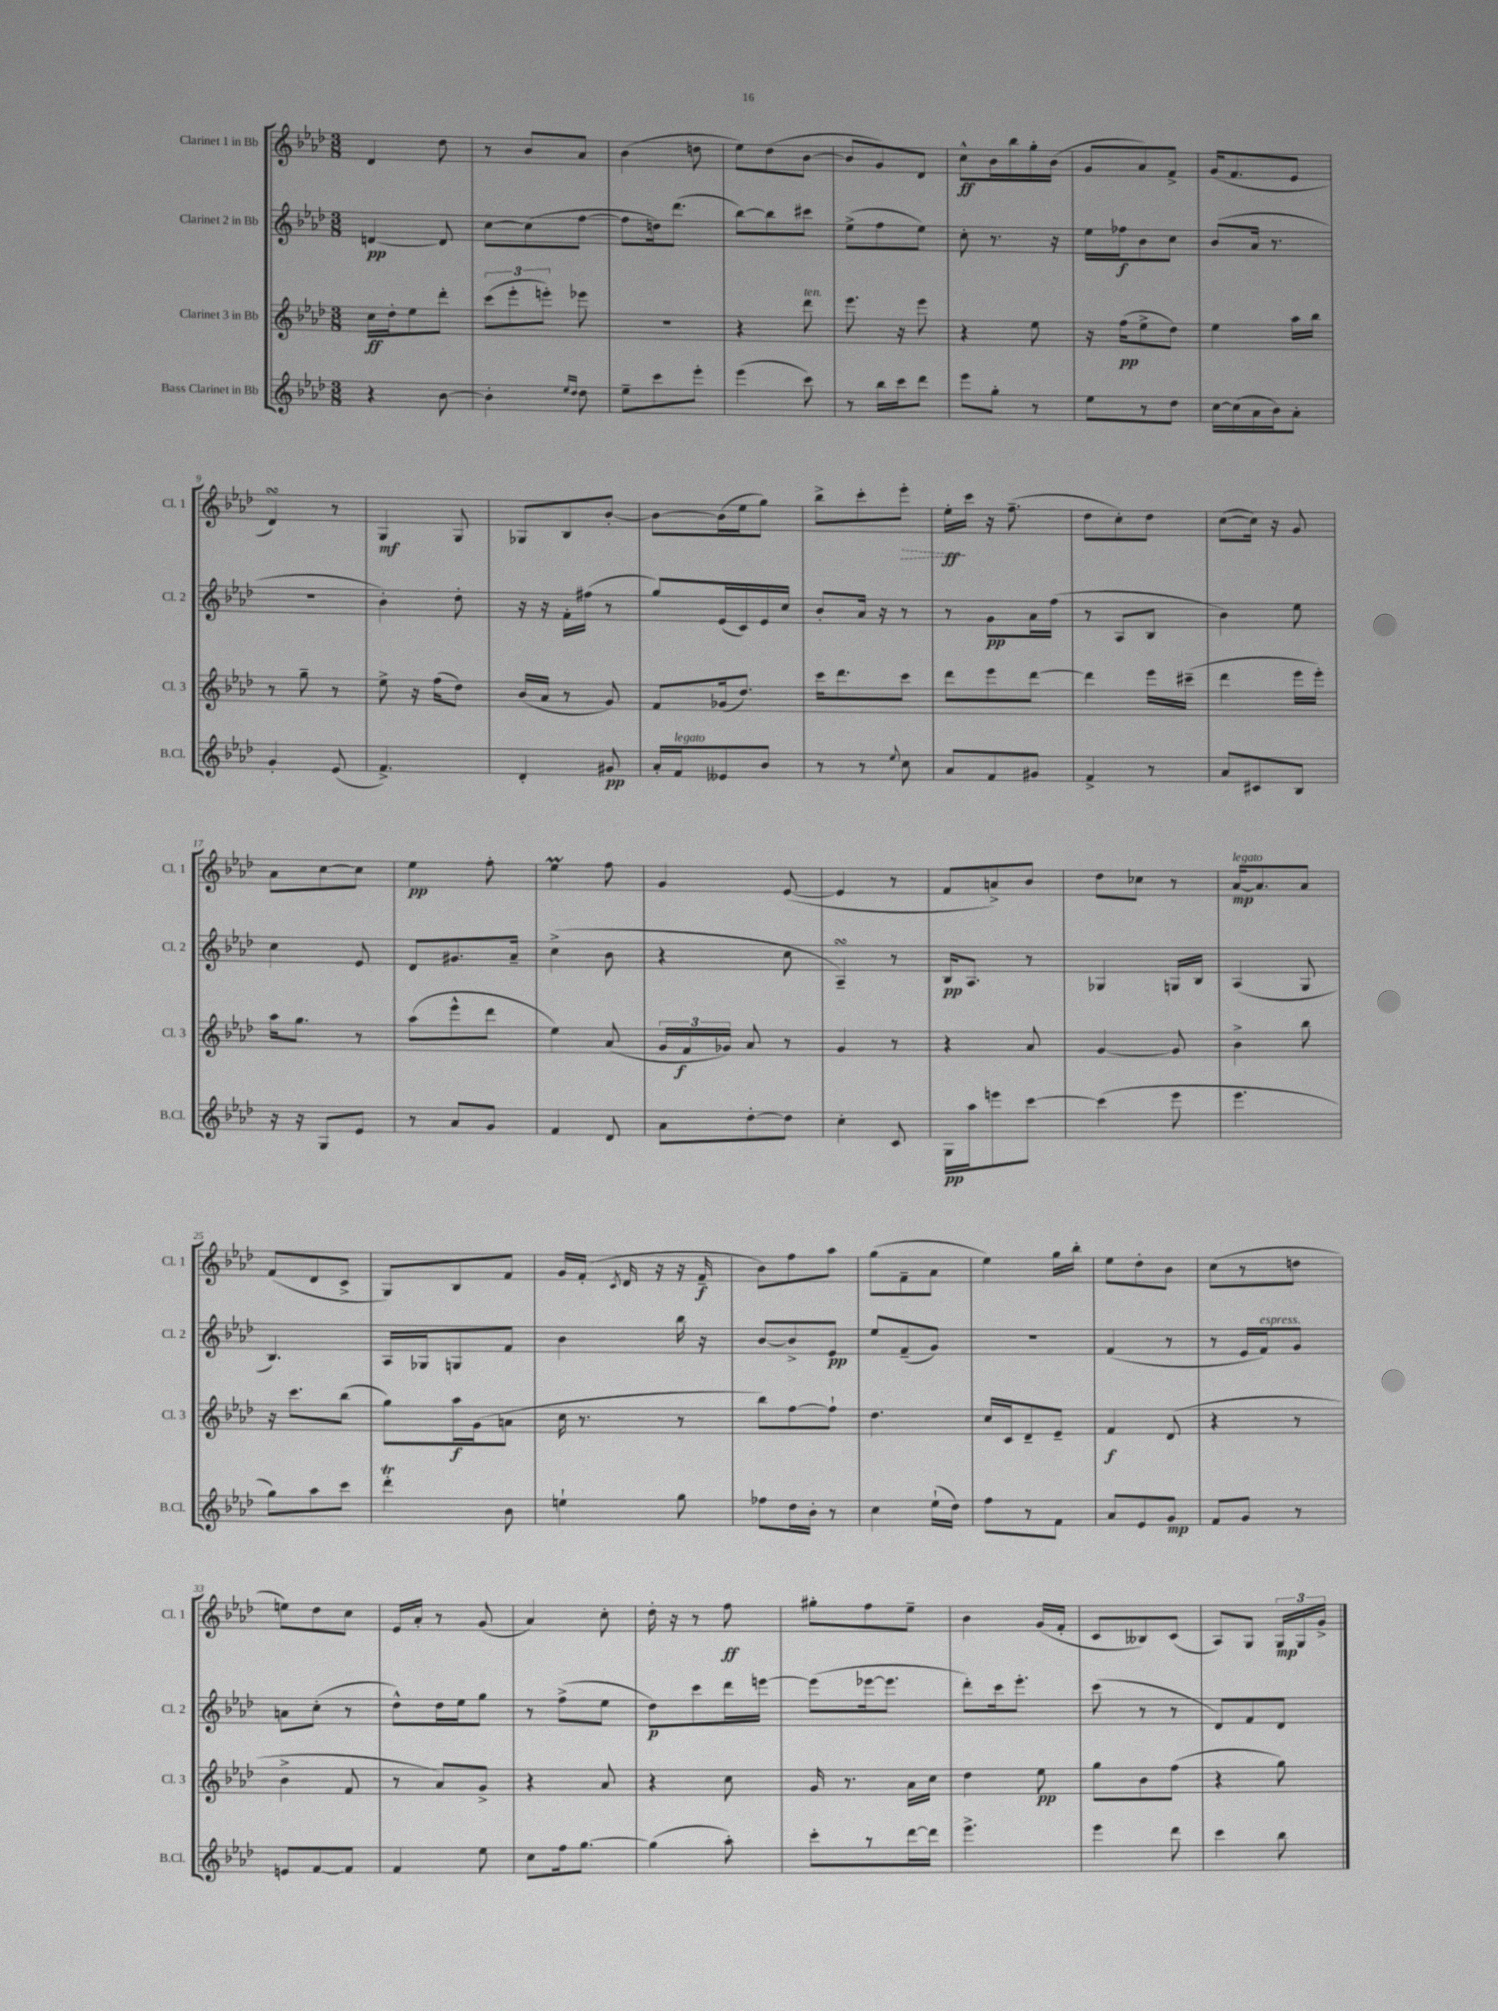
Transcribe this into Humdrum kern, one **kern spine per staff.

**kern	**kern	**kern	**kern
*staff4	*staff3	*staff2	*staff1
*clefG2	*clefG2	*clefG2	*clefG2
*k[b-e-a-d-]	*k[b-e-a-d-]	*k[b-e-a-d-]	*k[b-e-a-d-]
*M3/8	*M3/8	*M3/8	*M3/8
4r	16cc	[4d	4d-
.	16dd-'	.	.
.	8ee-	.	.
[8b-	8ddd-'	8d]	8dd-
=	=	=	=
4b-']	(12ccc	[8cc	8r
.	12eee-'	.	.
.	.	(8cc]	8b-
.	12eee')	.	.
16qqee-	.	.	.
16qqdd-	.	.	.
8dd-	8eee-	[8ff	8a-
=	=	=	=
8ee-~	4.r	8ff]	(4b-
8ccc	.	16dd)	.
.	.	(8.ddd-	.
8eee-'	.	.	8dd
=	=	=	=
(4eee-	4r	[8bb-)	8ee-)
.	.	8bb-]	(8dd-
8ccc)	8ddd-	8ccc#	[8b-
=	=	=	=
8r	8.eee-	(8ee-^	8b-]
16bb-	.	8ff	8g)
16ccc	16r	.	.
8ddd-	8eee-	8ee-)	8d-
=	=	=	=
8eee-	4r	8cc'	8cc^^
8gg'	.	8.r	16b-
.	.	.	16bb-
8r	8ee-	.	16gg'
.	.	16r	(16b-
=	=	=	=
8ee-	16r	16ee-	8g
.	(16ff	16ff-	.
8r	8ee-^	8b-	8a-)
8dd-	8dd-)	8cc	8f^
=	=	=	=
[16cc	4ee-	(8b-	(16g
(16cc]	.	.	8.f
16a-	.	16a-	.
16b-)	.	8.r	.
8a-'	16aa-	.	8e-
.	16bb-	.	.
=	=	=	=
4g'	8r	4.r	4d-)
.	8gg~	.	.
(8e-	8r	.	8r
=	=	=	=
4.f^)	8ee-^	4b-')	4G
.	16r	.	.
.	(16ff	.	.
.	8dd-)	8dd-'	8G
=	=	=	=
4d-'	(16b-	16r	8G-
.	16a-	16r	.
.	8r	16f'	8B-
.	.	(16ff#	.
8g#	8g)	8r	[8b-'
=	=	=	=
16a-'	8f	8gg)	8b-_
16f	.	.	.
8e--	(16g-	(16e-	(16b-]
.	8.dd-)	16c)	16ee-
8b-	.	16e-	8gg)
.	.	16cc	.
=	=	=	=
8r	16ccc	8b-'	8bb-^
.	8.ddd-	.	.
8r	.	16a-	8ccc'
.	.	16r	.
8qqee-	.	.	.
8cc	8ccc	8r	8eee-'
=	=	=	=
8a-	8ddd-	8r	16ee-'
.	.	.	16ccc
8f	8eee-	8g	16r
.	.	.	(8.ff~
8g#	[8ddd-	16a-	.
.	.	(16ff	.
=	=	=	=
4f^	4ddd-]	8r	8dd-
.	.	8A-	8cc')
8r	16eee-	8B-	8dd-
.	(16ccc#~	.	.
=	=	=	=
8a-	4ddd-	4b-)	([8cc
8c#	.	.	16cc])
.	.	.	16r
8B-	16eee-	8ee-	8g
.	16eee-')	.	.
=	=	=	=
16r	16aa-	4cc	8a-
16r	8.gg	.	.
8G	.	.	[8cc
8e-	8r	8e-	8cc]
=	=	=	=
8r	(8aa-	8d-	4ee-
8a-	8eee-^^	8.g#	.
8g	8ddd-	.	8ff'
.	.	16a-~	.
=	=	=	=
4f	4ee-)	(4cc^	4ee-
8d-	(8a-	8b-	8ff
=	=	=	=
8a-	24g	4r	4g
.	24f	.	.
.	24g-)	.	.
[8dd-'	8a-	.	.
8dd-]	8r	8cc	([8e-
=	=	=	=
4cc'	4g	4A-~)	4e-]
8c	8r	8r	8r
=	=	=	=
16G	4r	16B-	8f
16aa-	.	8.A-	.
8eee	.	.	8a^)
[8ccc	8a-	8r	8b-
=	=	=	=
(4ccc]	[4g	4G-	8dd-
.	.	.	8cc-
8eee-	8g]	16G	8r
.	.	16B-	.
=	=	=	=
4.eee-	4b-^	(4A-	[16a-
.	.	.	8.a-]
.	8bb-	8G	8a-
=	=	=	=
8gg)	16r	4.B-)	(8f
.	8.ccc	.	.
8aa-	.	.	8d-
8ccc	(8bb-	.	8c^
=	=	=	=
4ddd-'	8gg)	16A-	8G)
.	.	16G-	.
.	16aa-	8G	8B-
.	(16g	.	.
8b-	8a	8f	8f
=	=	=	=
4ee`	16cc	4b-	16g
.	8.r	.	(16f'
.	.	.	8qc
.	.	.	16d-
.	.	.	16r
8gg	8r	16bb-	16r
.	.	16r	16f~
=	=	=	=
8ff-	8bb-)	[8b-	8b-)
16dd-	[8ff	8b-^]	8ff
16b-'	.	.	.
8r	8ff`]	8e-	8aa-
=	=	=	=
4cc	4.dd-	8ee-	(8gg
.	.	(8f~	8f~
(16ee-`	.	8g)	8a-
16dd-)	.	.	.
=	=	=	=
8ff	16cc	4.r	4ee-)
.	16c	.	.
8r	8d-~	.	.
8f	8e-~	.	16gg
.	.	.	16bb-'
=	=	=	=
8a-	4f	(4f	8ee-
8e-	.	.	8dd-'
8g	(8d-	8r	8b-
=	=	=	=
8f	4r	8r	(8cc
8g	.	16e-	8r
.	.	16f)	.
8r	8r	8g	8dd
=	=	=	=
8e	4b-^	8a	8ee)
[8f	.	(8cc'	8dd-
8f]	8f	8r	8cc
=	=	=	=
4f	8r	8dd-^^)	16e-
.	.	.	16a-'
.	8a-)	16dd-	8r
.	.	16ee-	.
8ee-	8g^	8gg	(8g
=	=	=	=
8cc	4r	8r	4a-)
16ff	.	(8ff^	.
[8.gg	.	.	.
.	8a-	8ee-	8cc'
=	=	=	=
(4gg]	4r	8dd-)	16dd-'
.	.	.	16r
.	.	8ccc	8r
8aa-')	8cc	16ddd-	8ff
.	.	[16eee	.
=	=	=	=
8ccc'	16g	(8eee]	8gg#'
.	8.r	.	.
8r	.	[16eee-	8ff
.	.	8.eee-]	.
[16ddd-	16a-	.	8ee-~
16ddd-]	16cc	.	.
=	=	=	=
4.eee-^	4dd-	8ddd-')	4b-
.	.	16ccc	.
.	.	8.eee-'	.
.	8ee-	.	(16g
.	.	.	16f'
=	=	=	=
4eee-	8gg	(8ccc	8c
.	8b-	8r	8B--)
8ddd-	(8ff	8r	(8c
=	=	=	=
4ccc	4r	8d-)	8A-)
.	.	8f	8G
8bb-	8gg)	8d-	24G
.	.	.	24G
.	.	.	24g^
==	==	==	==
*-	*-	*-	*-
